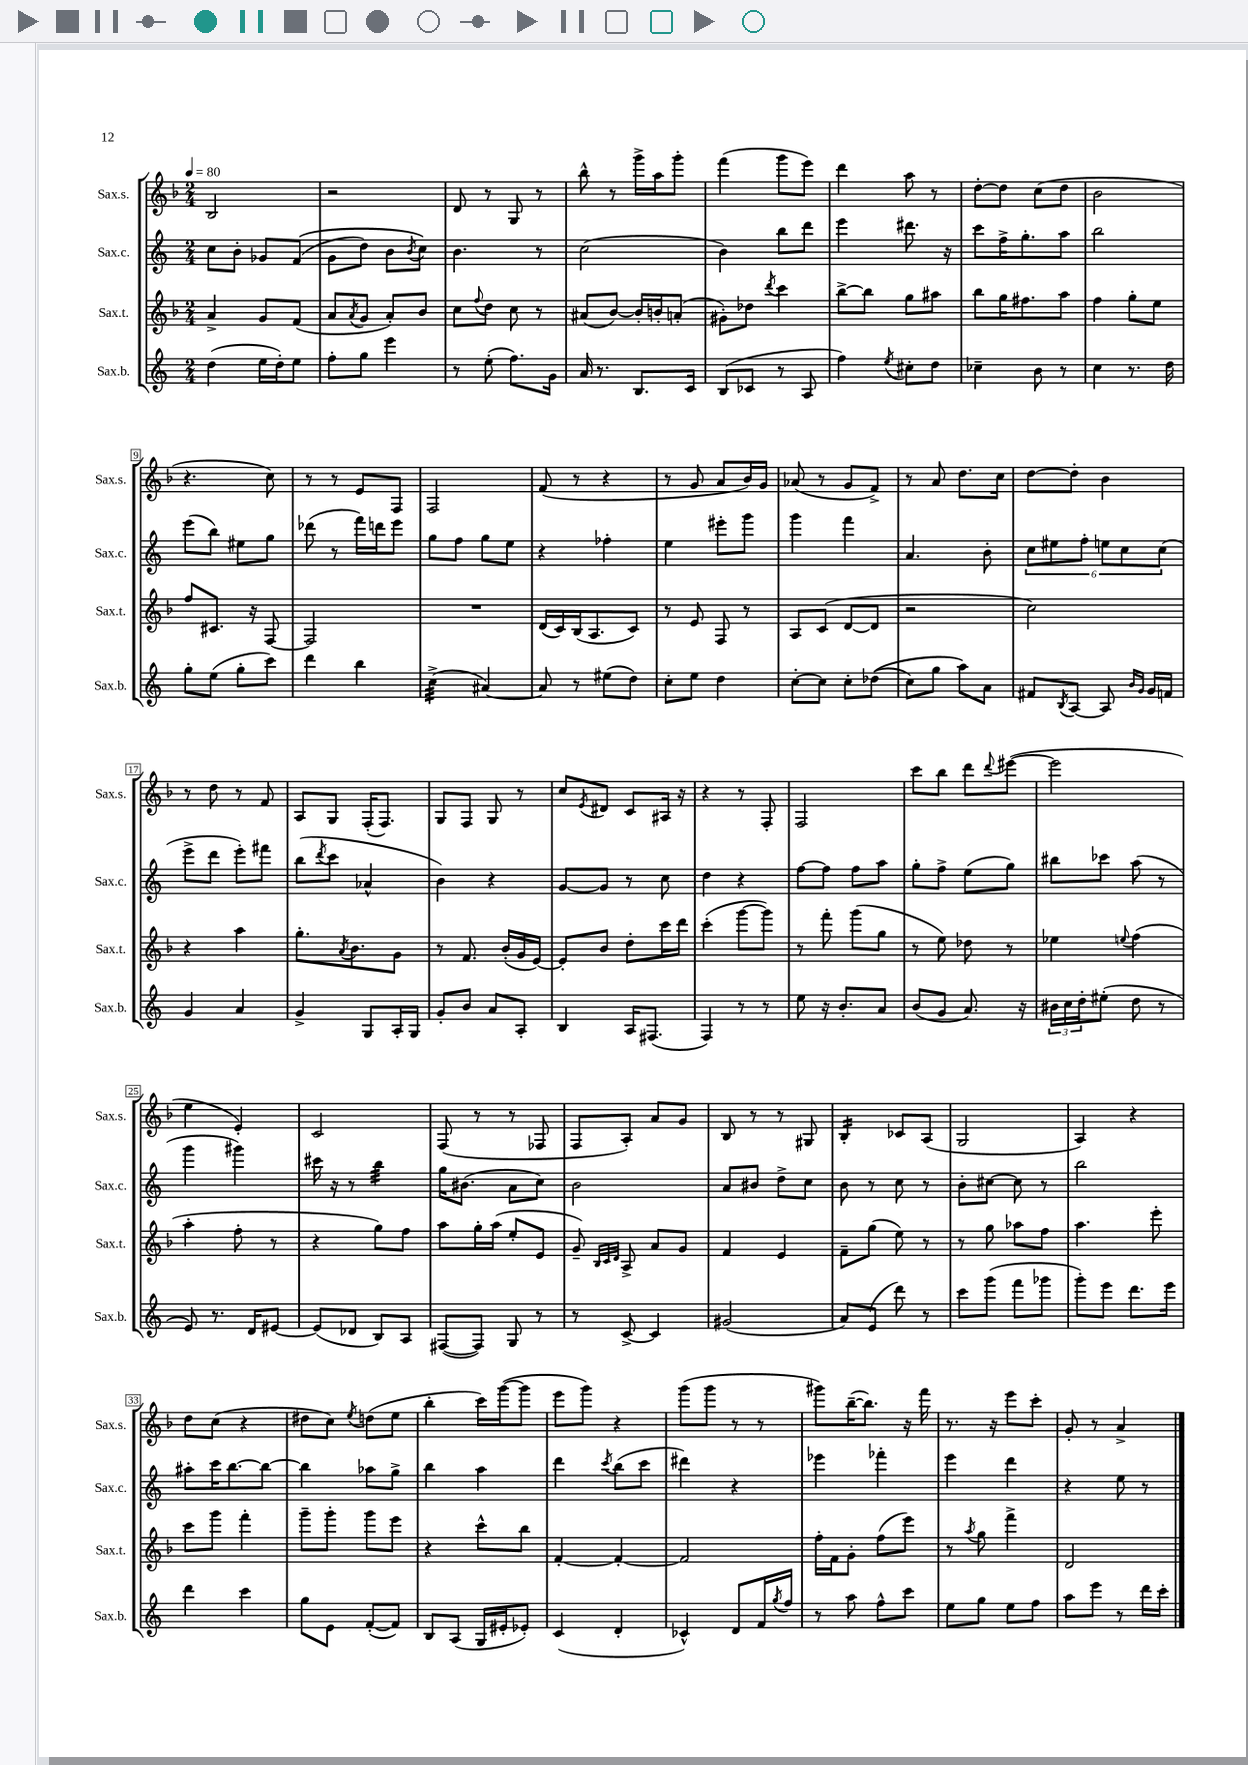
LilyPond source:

<<
\new StaffGroup <<
\new Staff = "s0" \with { instrumentName = "Sax.s." shortInstrumentName = "Sax.s." } {
    \clef treble \key f \major \numericTimeSignature \time 2/4 \tempo 4 = 80
    bes2 |
    r2 |
    d'8 r8 g8 r8 |
    bes''8-^ r8 g'''16-> a''16 g'''8-. |
    f'''4( g'''8 e'''8) |
    d'''4 a''8 r8 |
    d''8~-. d''8 c''8( d''8 |
    bes'2 |
    r4. c''8) |
    r8 r8 e'8 f8 |
    f2 |
    f'8( r8 r4 |
    r8 g'8 a'8 bes'16) g'16 |
    aes'8( r8 g'8 f'8->) |
    r8 a'8 d''8. c''16 |
    d''8~ d''8-. bes'4 |
    r8 d''8 r8 f'8 |
    a8 g8 f16-.( f8.) |
    g8 f8 g8 r8 |
    c''8 \acciaccatura { e'8 } dis'8 c'8 ais16 r16 |
    r4 r8 f8-. |
    f2 |
    c'''8 bes''8 d'''8 \appoggiatura { d'''8 } eis'''8~( |
    eis'''2 |
    e''4 e'4-.) |
    c'2 |
    f8( r8 r8 fes8 |
    f8 a8-.) a'8 g'8 |
    bes8 r8 r8 gis8 |
    bes4:16-. ces'8 a8( |
    g2 |
    a4) r4 |
    d''8 c''8( r4 |
    dis''8 c''8) \acciaccatura { e''8 } d''8( e''8 |
    bes''4-. c'''16) g'''16~( g'''8 |
    e'''8 g'''8) r4 |
    g'''8( g'''8 r8 r8 |
    gis'''8) bes''16~--( bes''8.) r16 f'''16 |
    r8. r16 e'''8 c'''8-. |
    g'8-. r8 a'4-> \bar "|." |
}
\new Staff = "s1" \with { instrumentName = "Sax.c." shortInstrumentName = "Sax.c." } {
    \clef treble \key c \major \numericTimeSignature \time 2/4
    c''8 b'8-. ges'8 f'8(\( |
    g'8 d''8) b'8 \acciaccatura { b'8 } c''8\) |
    b'4. r8 |
    c''2( |
    b'4) b''8 d'''8 |
    e'''4 dis'''8. r16 |
    c'''8 f''16-> g''8.-. a''8 |
    b''2 |
    e'''8( b''8) eis''8 g''8 |
    des'''8( r8 f'''16) d'''16 e'''8 |
    g''8 f''8 g''8 e''8 |
    r4 fes''4-. |
    e''4 eis'''8-. g'''8 |
    g'''4 f'''4 |
    a'4. b'8-. |
    \tuplet 6/4 { c''8 eis''8 f''8-. e''8 c''8 c''8( } |
    e'''8-> d'''8 e'''8-.) fis'''8 |
    b''8( \acciaccatura { d'''8 } c'''8 aes'4-^ |
    b'4) r4 |
    g'8~ g'8 r8 c''8 |
    d''4 r4 |
    f''8~ f''8 f''8 a''8 |
    g''8-. f''8-> e''8( g''8) |
    bis''8 ces'''8 a''8( r8 |
    g'''4 gis'''4) |
    cis'''16 r16 r8 b''4:32 |
    g''16 bis'8.( a'8 c''8) |
    b'2 |
    a'8 bis'8 d''8-> c''8 |
    b'8 r8 c''8 r8 |
    b'8-. cis''8~ cis''8 r8 |
    b''2 |
    ais''8-. c'''16 b''8.~ b''8~ |
    b''4 aes''8 g''8-> |
    b''4 a''4 |
    d'''4 \acciaccatura { c'''8 } b''8( c'''8 |
    dis'''4) r4 |
    ees'''4 fes'''4-. |
    e'''4 d'''4 |
    r4 e''8 r8 \bar "|." |
}
\new Staff = "s2" \with { instrumentName = "Sax.t." shortInstrumentName = "Sax.t." } {
    \clef treble \key f \major \numericTimeSignature \time 2/4
    a'4-> g'8 f'8( |
    a'8 \acciaccatura { a'8 } g'8 a'8-.) bes'8 |
    c''8 \appoggiatura { f''8 } d''8 c''8 r8 |
    ais'8( bes'8~) bes'16-. b'16-. a'8-.( |
    gis'8-.) des''8 \acciaccatura { d'''8 } c'''4 |
    bes''8~-> bes''8 g''8 ais''8 |
    bes''8 g''16 fis''8. a''8 |
    f''4 g''8-. e''8 |
    f''8 cis'8. r16 f8~ |
    f2 |
    R2 |
    d'16( c'16) bes16( a8. c'8) |
    r8 e'8 f8 r8 |
    a8 c'8( d'8~ d'8 |
    r2 |
    c''2) |
    r4 a''4 |
    g''8.-. \acciaccatura { a'8 } bes'8. g'8 |
    r8 f'8. bes'16-.( g'16 e'16~) |
    e'8-. bes'8 d''8-. c'''16 d'''16 |
    c'''4-.( g'''8~ g'''8) |
    r8 f'''8-. g'''8( g''8 |
    r8 e''8) des''8 r8 |
    ees''4 \appoggiatura { e''8 } f''4( |
    a''4-. f''8-. r8 |
    r4 g''8) f''8 |
    a''8 g''16-. a''16( e''8-. e'8 |
    g'8--) \grace { bes32 c'32 d'32 } a8-> a'8 g'8 |
    f'4 e'4 |
    f'8-- g''8( e''8) r8 |
    r8 g''8 aes''8 f''8 |
    a''4. e'''8-. |
    c'''8 g'''8 f'''4-. |
    g'''8-- g'''8-. g'''8 e'''8 |
    r4 c'''8-^ bes''8 |
    f'4~-. f'4~-. |
    f'2 |
    f''16-. f'16 g'8-. f''8( e'''8) |
    r8 \acciaccatura { a''8 } g''8 f'''4-> |
    d'2 \bar "|." |
}
\new Staff = "s3" \with { instrumentName = "Sax.b." shortInstrumentName = "Sax.b." } {
    \clef treble \key c \major \numericTimeSignature \time 2/4
    d''4( e''16 d''16-.) e''8 |
    f''8-. g''8 e'''4 |
    r8 e''8-.( f''8.) g'16 |
    a'16 r8. b8. c'16 |
    b8( ces'8 r8 a8 |
    f''4) \acciaccatura { e''8 } cis''8-. d''8 |
    ces''4-- b'8 r8 |
    c''4 r8. d''16 |
    g''8-. e''8( g''8-. c'''8) |
    d'''4 b''4 |
    c''4:32->( ais'4~) |
    ais'8 r8 eis''8( d''8) |
    c''8-. e''8 d''4 |
    c''8~-. c''8 c''8-. des''8(\( |
    c''8) g''8 a''8\) a'8 |
    fis'8 \acciaccatura { b8 } a8~ a8 \grace { b'16 g'16 } g'16 f'16 |
    g'4 a'4 |
    g'4-> g8 a16-. g16 |
    g'8-. b'8 a'8 a8-. |
    b4 a16 fis8.( |
    f4) r8 r8 |
    e''8 r16 b'8.-. a'8 |
    b'8( g'8 a'8.) r16 |
    \tuplet 3/2 { bis'16 c''16 d''16-. } eis''8-.( d''8 r8 |
    e'8) r8. d'16 eis'8~ |
    eis'8( des'8 b8) a8 |
    fis8~( fis8) g8 r8 |
    r8 c'8~-> c'4 |
    gis'2( |
    a'8) e'8( d'''8) r8 |
    c'''8 g'''8( f'''8 ges'''8 |
    g'''8-.) e'''8 d'''8. e'''16 |
    d'''4 c'''4 |
    g''8 e'8 f'8~-.( f'8) |
    b8 a8( g16 eis'16-. ees'8-.) |
    c'4( d'4-. |
    ces'4-^) d'8 f'16 \acciaccatura { g''8 } f''16 |
    r8 a''8 f''8-^ c'''8 |
    e''8 g''8 e''8 f''8 |
    a''8 e'''8 r8 d'''16 c'''16-. \bar "|." |
}
>>
>>
\layout { \context { \Score \override BarNumber.stencil = #(make-stencil-boxer 0.1 0.3 ly:text-interface::print) } }
